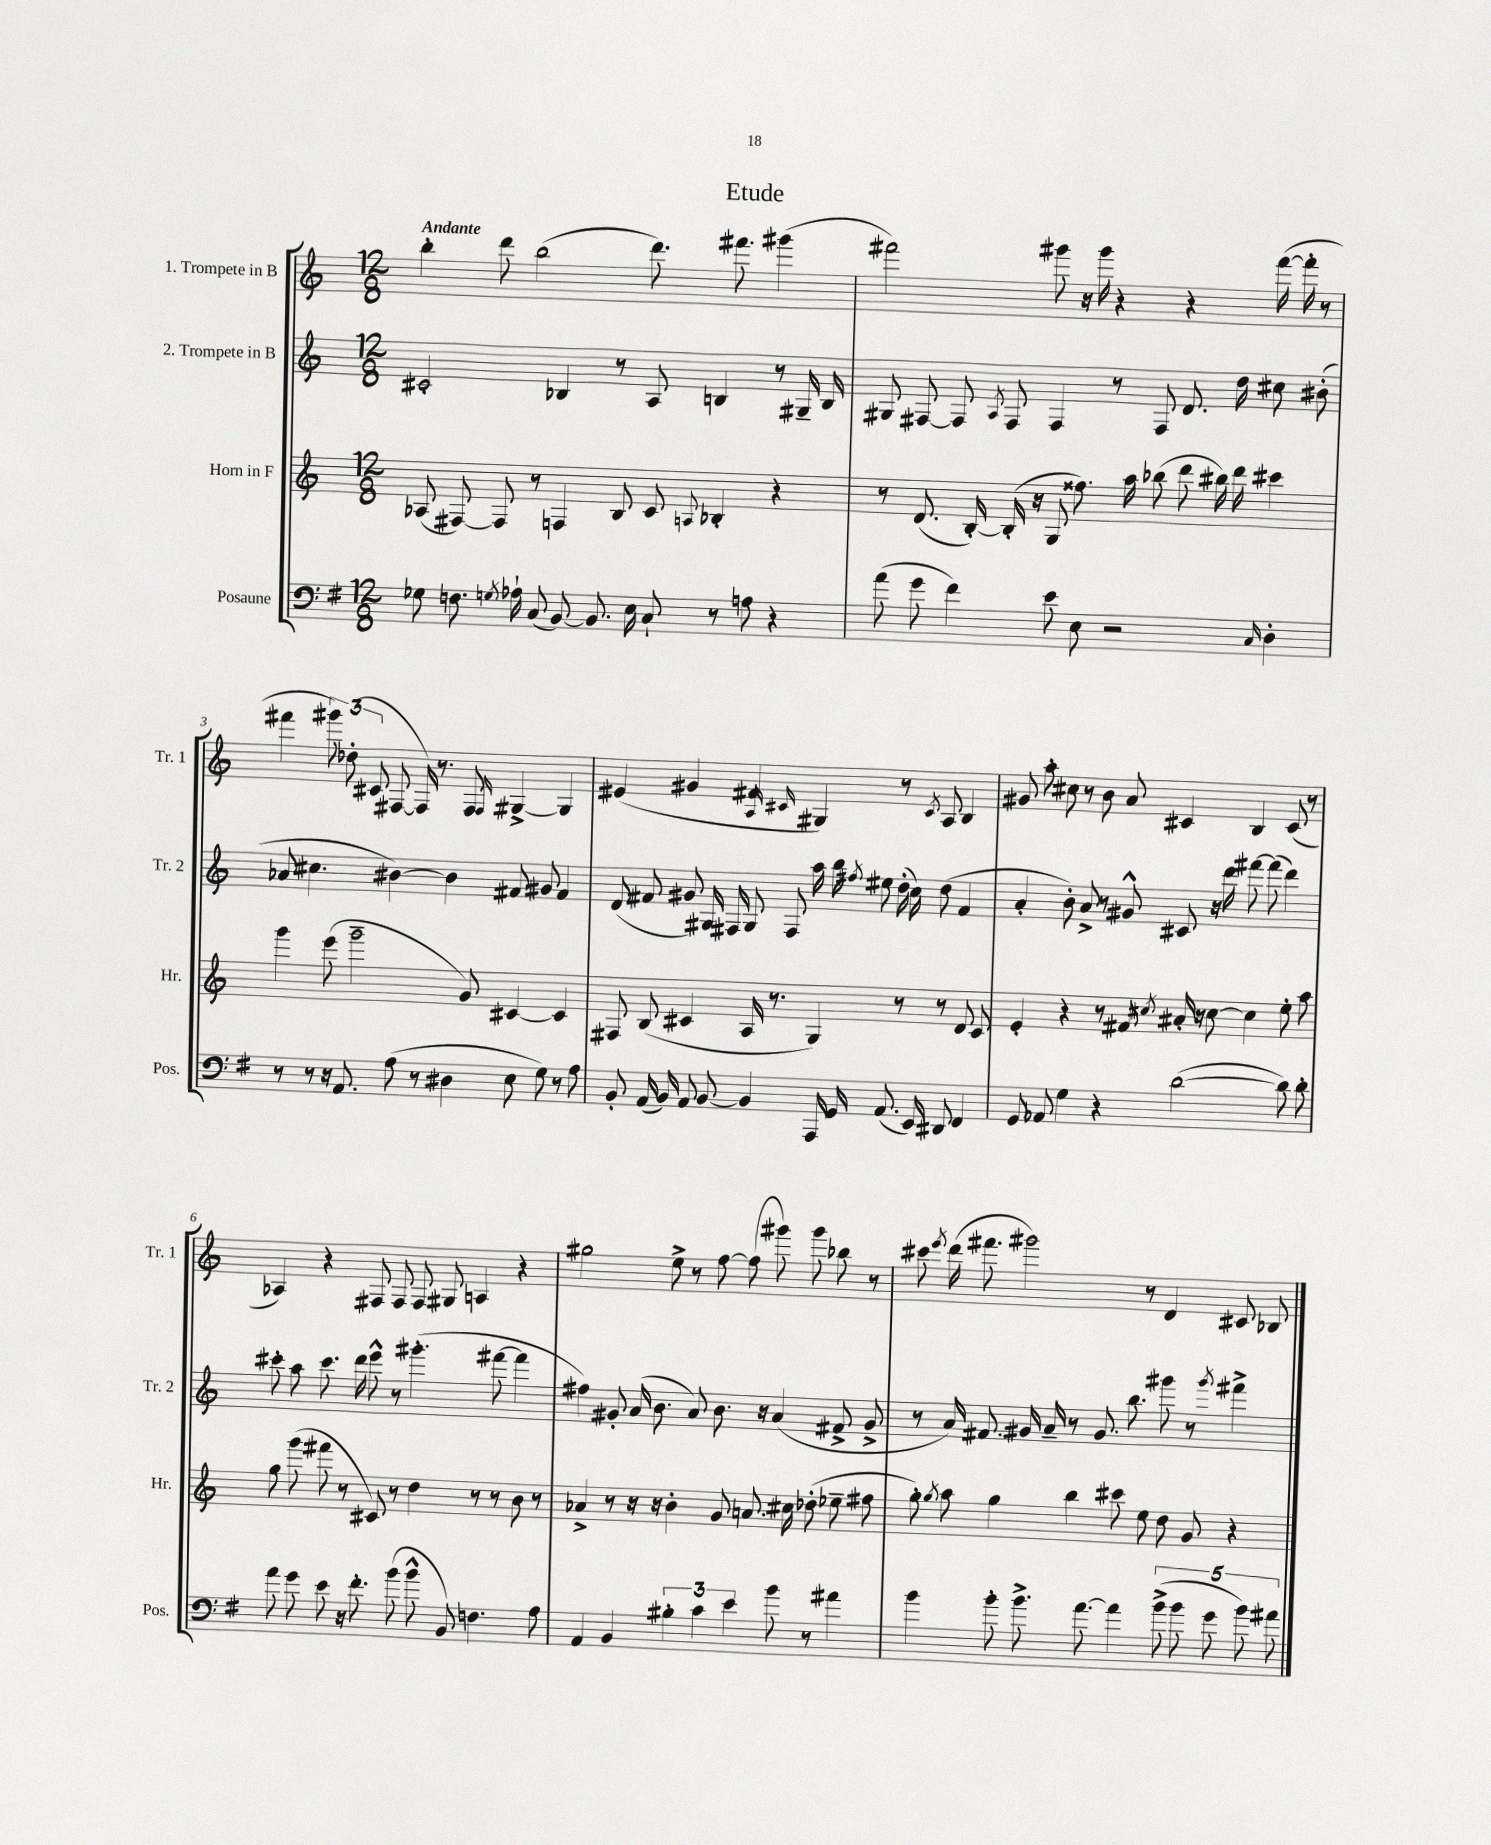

**kern	**kern	**kern	**kern
*staff4	*staff3	*staff2	*staff1
*clefF4	*clefG2	*clefG2	*clefG2
*k[f#]	*k[]	*k[]	*k[]
*M12/8	*M12/8	*M12/8	*M12/8
8G-	(8A-	2c#'	4bb'
8.F	[8F#)	.	.
.	8F#]	.	8ddd
8qG	.	.	.
16A-`	.	.	.
(8C	8r	.	(2bb
[8BB)	4F	4B-	.
8.BB]	.	.	.
.	8B	8r	.
16E	.	.	.
8C`	8c	8A	8.ddd)
.	8qqA	.	.
8r	4B-'	4B	.
.	.	.	8.fff#
8A	.	.	.
4r	4r	8r	(4ggg#
.	.	16G#~	.
.	.	16B	.
=	=	=	=
(8a	8r	8G#	2fff#)
8g	(8.d	[8F#	.
4f#)	.	8F#]	.
.	[16B')	.	.
.	.	8qA	.
.	(16B']	8F#	.
.	16r	.	.
8e	8G	4F#	8ggg#
8E	8.ff##)	.	16r
.	.	.	16ggg#
2r	.	8r	4r
.	16aa	.	.
.	(8bb-	8F#	.
.	8ddd	8.d	4r
.	16bb#)	.	.
.	16ddd	16dd	.
16qqC	.	.	.
4D'	4ccc#	8cc#	([16fff#
.	.	.	16fff#']
.	.	(8b#'	8r
=	=	=	=
8r	4ggg	8a-	4fff#
8r	.	4.cc#	.
16r	(8eee	.	12ggg#)
8.AA	.	.	.
.	.	.	(12dd-'
.	2ggg~	.	.
.	.	.	12c#
(8A	.	[4b#)	[8F#
8r	.	.	16F#])
.	.	.	8.r
4D#	.	4b#]	.
.	8g)	.	8F#
.	.	.	16qqF#
8E	[4c#	8f#	[4G#^
8G)	.	8g#	.
8r	4c#]	4f#	4G#]
8A	.	.	.
=	=	=	=
8BB'	8F#	(8d	(4e#
(16AA	(8B	8f#	.
16BB)	.	.	.
8AA	4c#	8g#)	4g#
[8BB	.	16G#	.
.	.	16F#	.
4BB]	16A	8G#	4f#
.	8.r	.	.
.	.	8F#	.
.	.	.	16qqA
.	.	.	16qqc#
16AAA	4G)	16aa	4G#)
16GG	.	16bb	.
.	.	8qff#	.
(8.AA	.	8ee#	.
.	8r	(16dd'	8r
16EE)	.	16cc)	.
.	.	.	8qc#
8DD#	8r	(8dd	8A
4FF#	8d	4f#	4B
.	8c#	.	.
=	=	=	=
8GG	4e'	4a'	8g#
8AA-	.	.	8aa'
4G	4r	8b')	8cc#
.	.	8a^	8r
4r	8r	8r	8b
.	8f#	8g#^^	8a
.	8qcc#	.	.
([2d	16a#'	8c#	4c#
.	16r	.	.
.	[8cc#	16r	.
.	.	16ddd	.
.	4cc#]	[8fff#	4B
.	.	(8fff#]	.
8d])	8ee'	4ddd)	(8c#
8d'	8aa	.	8r
=	=	=	=
8a	8gg	8ccc#'	4A-)
8g	(8ggg	8aa	.
8e	8fff#	8.ccc#	4r
16r	8r	.	.
8.f#'	.	16ddd	.
.	8c#)	8eee^^	8F#
(8b	8r	8r	8F#
8b^^	4dd	(4.ggg#'	8F#
8BB)	.	.	8G#
4.F	8r	.	4A
.	8r	[8fff#	.
.	8b	4fff#]	4r
8A	8r	.	.
=	=	=	=
4AA	4a-^	4ff#)	2gg#
4BB	8r	8g#'	.
.	16r	(16a	.
.	16r	8.b	.
6B#'	4b'	.	8ee^
.	.	8a)	8r
6c	.	.	.
.	8g	8.b	[8ff
6e	.	.	.
.	8.a	.	(8ff]
.	.	16r	.
8b	.	(4a	8ggg#)
.	16cc#	.	.
8r	(8dd-'	.	8ggg#
4a#	8ee-~	8f#^	8bb-
.	8ff#	8g#^	8r
=	=	=	=
4b	8gg')	8r	8ccc#
.	8qgg	.	8qeee
.	8aa	16a)	(16ddd
.	.	8.f#	8.fff#
8b'	4gg	.	.
8.b^	.	16g#	2ggg#)
.	.	16a~	.
.	4bb	8r	.
[8.a	.	.	.
.	.	8.g#	.
4a]	8ccc#	.	.
.	.	8.bb	.
.	8ee	.	8r
(10b^	8dd	8ggg#	4d
10b	.	.	.
.	8g	8r	.
10g	.	.	.
.	.	8qggg#	.
.	4r	4fff#^	8c#
10b)	.	.	.
.	.	.	8B-
10a#	.	.	.
==	==	==	==
*-	*-	*-	*-
